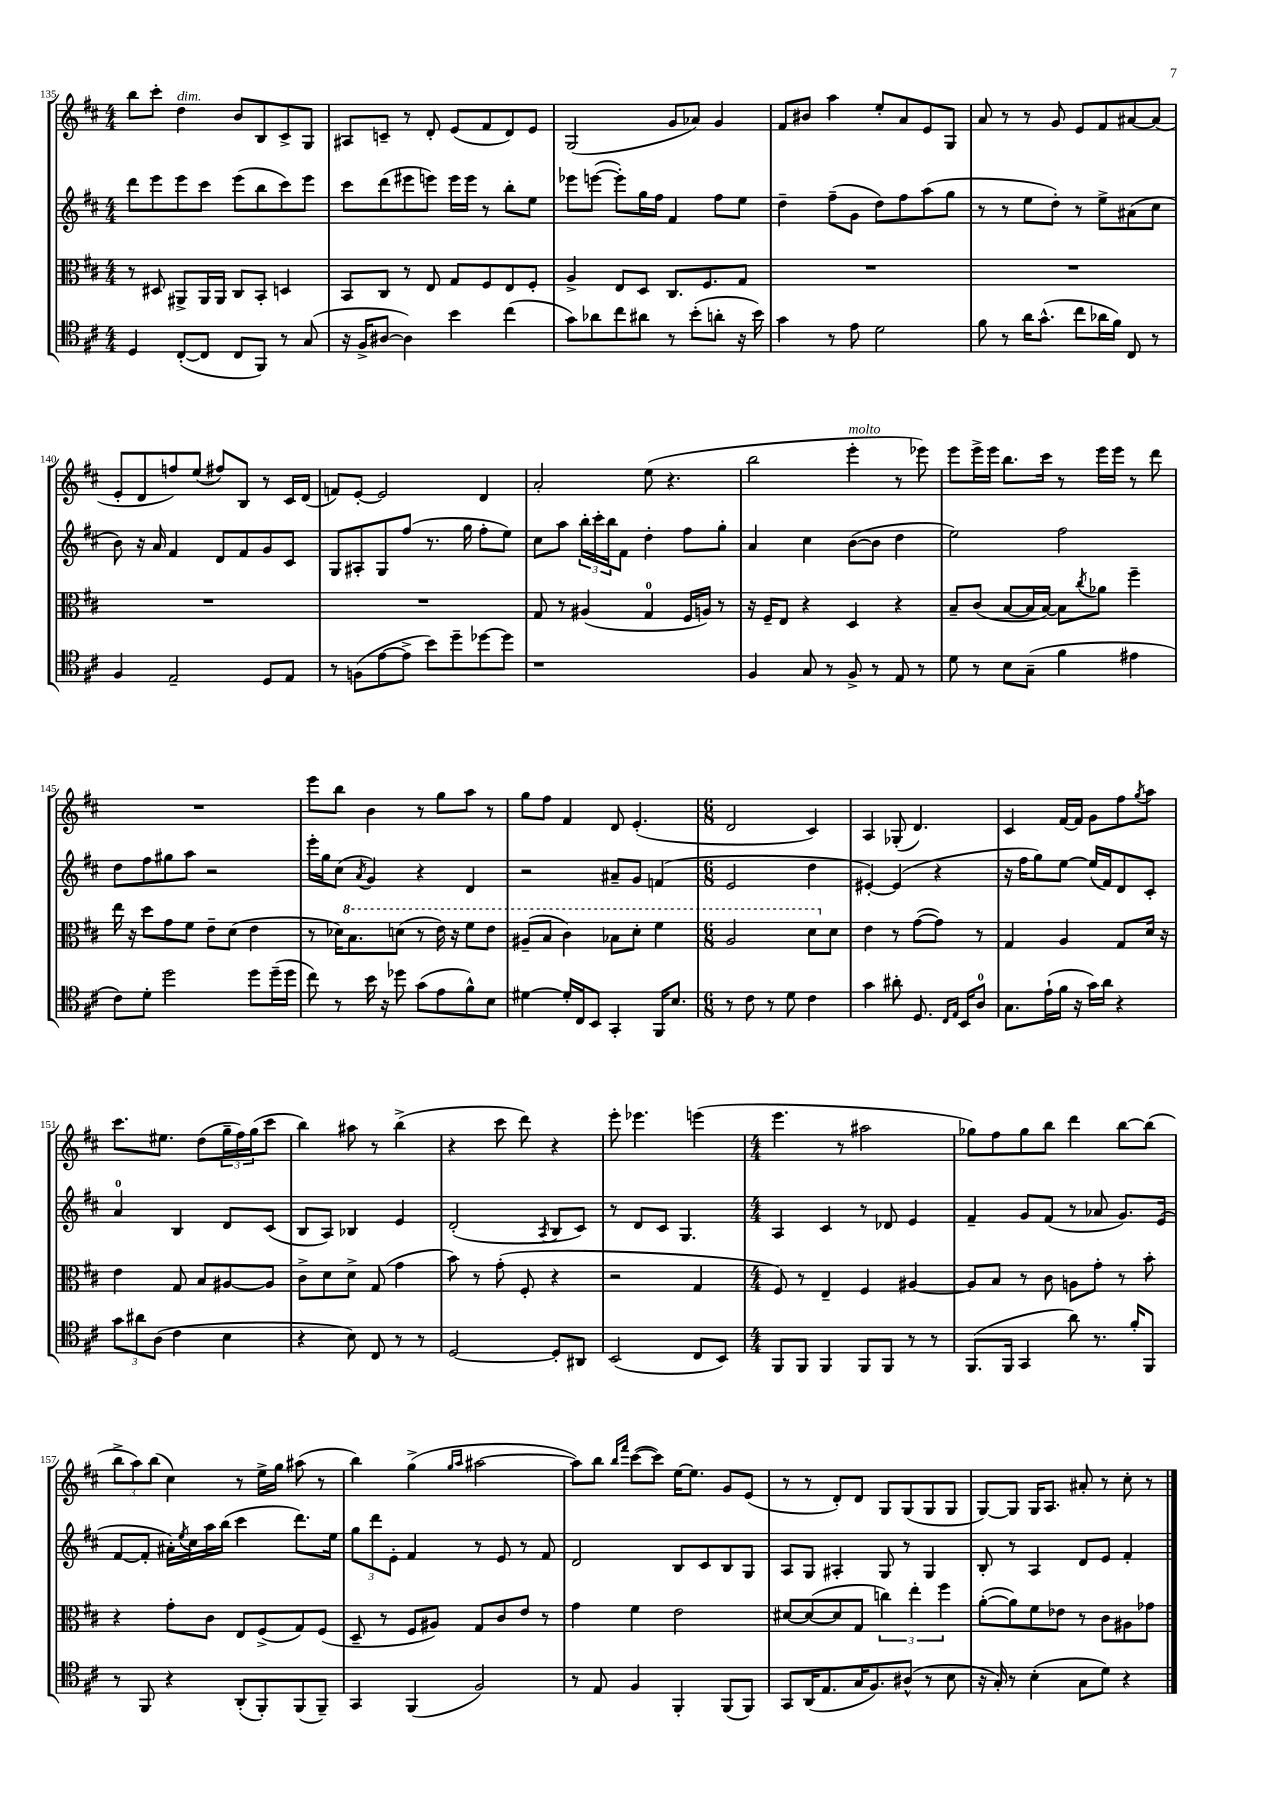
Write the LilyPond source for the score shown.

<<
\new StaffGroup <<
\new Staff = "s0" {
    \clef treble \key d \major \numericTimeSignature \time 4/4
    b''8 cis'''8-. d''4^\markup { \italic "dim." } b'8 b8 cis'8-> g8 |
    ais8 c'8-- r8 d'8-. e'8( fis'8 d'8) e'8 |
    g2( g'8 aes'8) g'4 |
    fis'8 bis'8 a''4 e''8-. a'8 e'8 g8 |
    a'8 r8 r8 g'8 e'8 fis'8 ais'8~ ais'8( |
    e'8-. d'8 f''8) e''8( fis''8) b8 r8 cis'16 d'16( |
    f'8) e'8~-. e'2 d'4 |
    a'2-. e''8( r4. |
    b''2 e'''4-.^\markup { \italic "molto" } r8 ees'''8) |
    e'''8 e'''16-> e'''16 b''8. cis'''16 r8 e'''16 e'''16 r8 d'''8 |
    R1 |
    e'''8 b''8 b'4 r8 g''8 a''8 r8 |
    g''8 fis''8 fis'4 d'8 e'4.-.( |
    \numericTimeSignature \time 6/8 d'2 cis'4) |
    a4 ges8-.( d'4.) |
    cis'4 fis'16~ fis'16 g'8 fis''8 \acciaccatura { g''8 } a''8 |
    cis'''8. eis''8. d''8( \tuplet 3/2 { g''16-- fis''16) g''16( } cis'''8 |
    b''4) ais''8 r8 b''4->( |
    r4 cis'''8 d'''8) r4 |
    e'''8-. ees'''4. e'''4( |
    \numericTimeSignature \time 4/4 e'''4. r8 ais''2 |
    ges''8) fis''8 ges''8 b''8 d'''4 b''8~ b''8( |
    \tuplet 3/2 { b''8-> a''8) b''8( } cis''4) r8 e''16-> g''16 ais''8( r8 |
    b''4) g''4->( \grace { g''16 a''16 } ais''2~ |
    ais''8) b''8 \grace { b''16 fis'''16 } cis'''8~( cis'''8) e''16~ e''8. g'8 e'8( |
    r8 r8 d'8-.) d'8 g8 g8( g8 g8 |
    g8~) g8 g16 a8. ais'8-. r8 cis''8-. r8 \bar "|." |
}
\new Staff = "s1" {
    \clef treble \key d \major \numericTimeSignature \time 4/4
    d'''8 e'''8 e'''8 cis'''8 e'''8( b''8 cis'''8) e'''8 |
    cis'''8 d'''8( eis'''8 e'''8) e'''16 e'''16 r8 b''8-. e''8 |
    ees'''8 e'''8~( e'''8-.) g''16 fis''16 fis'4 fis''8 e''8 |
    d''4-- fis''8--( g'8 d''8) fis''8 a''8( g''8 |
    r8 r8 e''8 d''8-.) r8 e''8-> ais'8( cis''8 |
    b'8) r16 a'16 fis'4 d'8 fis'8 g'8 cis'8 |
    g8 ais8-. g8 fis''8( r8. g''16 fis''8-. e''8) |
    cis''8 a''8 \tuplet 3/2 { b''16-. cis'''16-. b''16 } fis'8 d''4-. fis''8 g''8-. |
    a'4 cis''4 b'8~( b'8 d''4 |
    e''2) fis''2 |
    d''8 fis''8 gis''8 a''8 r2 |
    e'''16-. g''16 cis''8( \acciaccatura { a'8 } g'4) r4 d'4 |
    r2 ais'8-- g'8 f'4( |
    \numericTimeSignature \time 6/8 e'2 d''4 |
    eis'4~-.) eis'4( r4 |
    r16 fis''16 g''8) e''8~ e''16( fis'16) d'8 cis'8-. |
    a'4-0 b4 d'8 cis'8( |
    b8 a8) bes4 e'4 |
    d'2-.( \acciaccatura { a8 } b8 cis'8) |
    r8 d'8 cis'8 g4. |
    \numericTimeSignature \time 4/4 a4 cis'4 r8 des'8 e'4 |
    fis'4-- g'8 fis'8( r8 aes'8 g'8.) e'16( |
    fis'8~ fis'8-. ais'16-.) \acciaccatura { e''8 } cis''16 a''16 b''16( cis'''4 d'''8.) e''16 |
    \tuplet 3/2 { g''8 d'''8 e'8-. } fis'4 r8 e'8 r8 fis'8 |
    d'2 b8 cis'8 b8 g8 |
    a8 g8 ais4-. g8 r8 g4 |
    b8-. r8 a4 d'8 e'8 fis'4-. \bar "|." |
}
\new Staff = "s2" {
    \clef alto \key d \major \numericTimeSignature \time 4/4
    r8 dis8 ais,8-> ais,16 ais,16 cis8 b,8-. d4 |
    b,8 cis8 r8 e8 g8 fis8 e8 fis8-. |
    a4-> e8 d8 cis8. fis8. g8 |
    R1 |
    R1 |
    R1 |
    R1 |
    g8 r8 ais4( g4-0 fis16 a16) r8 |
    r16 fis16-- e8 r4 d4 r4 |
    b8-- cis'8( b8~ b16 b16~) b8 \acciaccatura { cis''8 } aes'8 fis''4-- |
    e''16 r16 d''8 g'8 fis'8 e'8-- d'8( e'4 |
    r8 des'16) \ottava #1 b'8. d''!8( r8 e''16) r16 fis''8 e''8 |
    ais'8--( b'8 cis''4) bes'8 d''8-. fis''4 |
    \numericTimeSignature \time 6/8 a'2 d''8 \ottava #0 d'8 |
    e'4 r8 g'8~( g'8) r8 |
    g4 a4 g8 d'16 r16 |
    e'4 g8 b8 ais8~ ais8 |
    cis'8-> d'8 d'8-> g8( g'4 |
    b'8) r8 g'8-.( fis8-. r4 |
    r2 g4 |
    \numericTimeSignature \time 4/4 fis8) r8 e4-- fis4 ais4~ |
    ais8 b8 r8 cis'8 a8 g'8-. r8 b'8-. |
    r4 g'8-. cis'8 e8 fis8->( g8) fis8( |
    d8-- r8 fis8 ais8) g8 cis'8 e'8 r8 |
    g'4 fis'4 e'2 |
    dis'8~ dis'8~( dis'8 g8 \tuplet 3/2 { c''4) e''4-. fis''4 } |
    a'8~-.( a'8) fis'8 ees'8 r8 cis'8 ais8 ges'8 \bar "|." |
}
\new Staff = "s3" {
    \clef tenor \key d \major \numericTimeSignature \time 4/4
    d4 cis8~-.( cis8 cis8 fis,8) r8 g8( |
    r16 fis16-> ais8~ ais4) b'4 cis''4( |
    g'8) aes'8 cis''8 ais'8 r8 b'8-.( a'8-. r16 b'16) |
    g'4 r8 e'8 d'2 |
    fis'8 r8 a'16 g'8.-^( cis''8 aes'16 fis'16) cis8 r8 |
    fis4 e2-- d8 e8 |
    r8 f8( e'8~ e'8-> b'8) d''8-- des''8~ des''8 |
    r1 |
    fis4 g8 r8 fis8-> r8 e8 r8 |
    d'8 r8 b8 g8--( fis'4 eis'4 |
    cis'8) d'8-. d''2 d''8 d''16--( d''16 |
    cis''8) r8 b'16 r16 des''8 g'8( e'8 fis'8-^) b8 |
    dis'4~ dis'16-. cis16 b,8 g,4-. fis,16 b8. |
    \numericTimeSignature \time 6/8 r8 cis'8 r8 d'8 cis'4 |
    g'4 ais'8-. d8. \grace { cis16 e16 } b,16 a8-0 |
    g8. e'16-!( fis'16 r16 g'16) a'16 r4 |
    \tuplet 3/2 { g'8 ais'8 a8( } cis'4 b4 |
    r4 b8) cis8 r8 r8 |
    d2~ d8-. ais,8 |
    b,2( cis8 b,8) |
    \numericTimeSignature \time 4/4 fis,8 fis,8 fis,4 fis,8 fis,8 r8 r8 |
    fis,8.( fis,16 g,4 a'8) r8. fis'16-. fis,8 |
    r8 fis,8 r4 a,8-.( fis,8-.) fis,8( fis,8--) |
    g,4 fis,4( fis2) |
    r8 e8 fis4 fis,4-. fis,8( fis,8) |
    g,8 a,16( e8. g16 fis8.) ais8-^( r8 b8 |
    r16 g16-.) r8 b4-.( g8 d'8) r4 \bar "|." |
}
>>
>>
\layout { \context { \Score currentBarNumber = #135 } }
